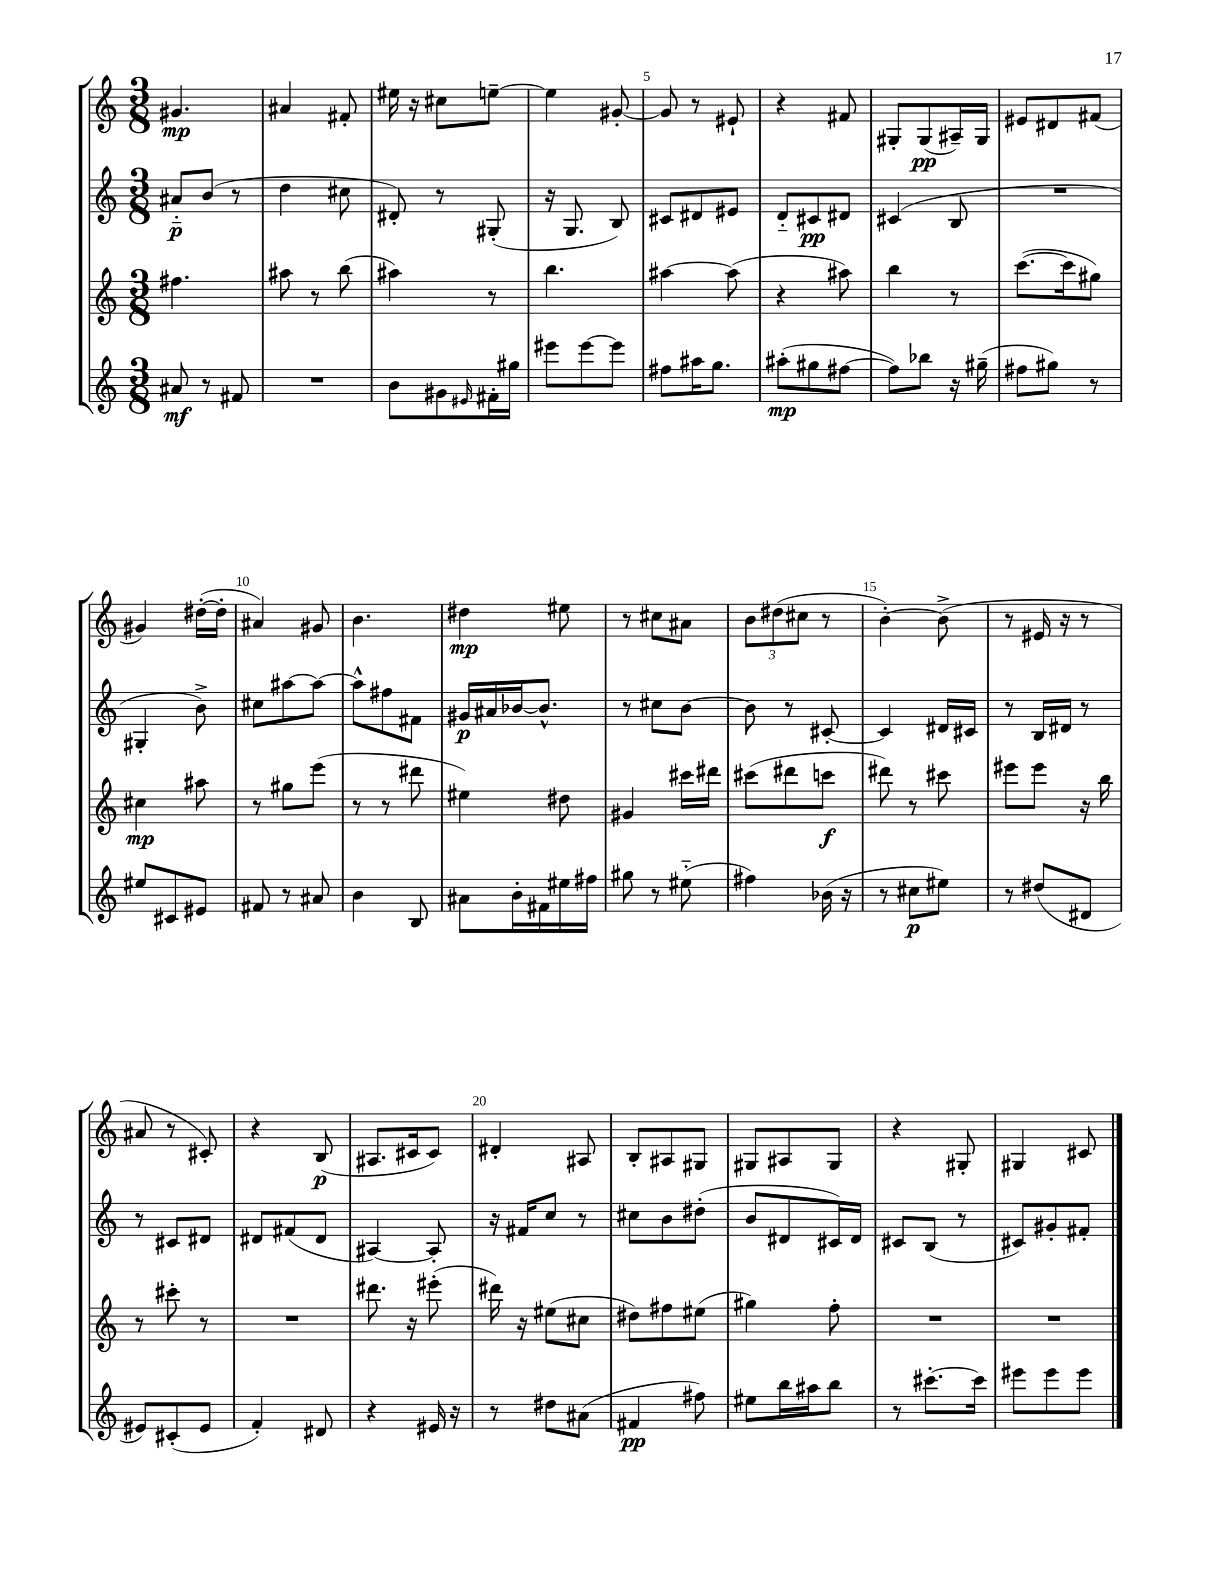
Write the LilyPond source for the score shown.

<<
\new StaffGroup <<
\new Staff = "s0" {
    \clef treble \key c \major \numericTimeSignature \time 3/8
    gis'4.\mp |
    ais'4 fis'8-. |
    eis''16 r16 cis''8 e''8~-- |
    e''4 gis'8~-. |
    gis'8 r8 eis'8-! |
    r4 fis'8 |
    gis8-. gis8\pp( ais16--) gis16 |
    eis'8 dis'8 fis'8( |
    gis'4) dis''16~-.( dis''16-. |
    ais'4) gis'8 |
    b'4. |
    dis''4\mp eis''8 |
    r8 cis''8 ais'8 |
    \tuplet 3/2 { b'8 dis''8( cis''8 } r8 |
    b'4~-.) b'8->( |
    r8 eis'16 r16 r8 |
    ais'8 r8 cis'8-.) |
    r4 b8\p( |
    ais8. cis'16 cis'8) |
    dis'4-. ais8 |
    b8-. ais8 gis8 |
    gis8 ais8 gis8 |
    r4 gis8-. |
    gis4 cis'8 \bar "|." |
}
\new Staff = "s1" {
    \clef treble \key c \major \numericTimeSignature \time 3/8
    ais'8-_\p b'8( r8 |
    d''4 cis''8 |
    dis'8-.) r8 gis8-.( |
    r16 g8. b8) |
    cis'8 dis'8 eis'8 |
    d'8-_ cis'8\pp dis'8 |
    cis'4( b8 |
    R4. |
    gis4-. b'8->) |
    cis''8 ais''8~ ais''8~ |
    ais''8-^ fis''8 fis'8 |
    gis'16\p ais'16 bes'16~ bes'8.-^ |
    r8 cis''8 b'8~ |
    b'8 r8 cis'8~-. |
    cis'4 dis'16 cis'16 |
    r8 b16 dis'16 r8 |
    r8 cis'8 dis'8 |
    dis'8 fis'8( dis'8 |
    ais4~) ais8-. |
    r16 fis'16 c''8 r8 |
    cis''8 b'8 dis''8-.( |
    b'8 dis'8 cis'16) dis'16 |
    cis'8 b8( r8 |
    cis'8) gis'8-. fis'8-. \bar "|." |
}
\new Staff = "s2" {
    \clef treble \key c \major \numericTimeSignature \time 3/8
    fis''4. |
    ais''8 r8 b''8( |
    ais''4) r8 |
    b''4. |
    ais''4~ ais''8( |
    r4 ais''8) |
    b''4 r8 |
    c'''8.~( c'''16 gis''8) |
    cis''4\mp ais''8 |
    r8 gis''8 e'''8( |
    r8 r8 dis'''8 |
    eis''4) dis''8 |
    gis'4 cis'''16 dis'''16 |
    cis'''8( dis'''8 c'''8\f |
    dis'''8) r8 cis'''8 |
    eis'''8 eis'''8 r16 b''16 |
    r8 cis'''8-. r8 |
    R4. |
    dis'''8. r16 eis'''8-.( |
    dis'''16) r16 eis''8( cis''8 |
    dis''8) fis''8 eis''8( |
    gis''4) f''8-. |
    R4. |
    R4. \bar "|." |
}
\new Staff = "s3" {
    \clef treble \key c \major \numericTimeSignature \time 3/8
    ais'8\mf r8 fis'8 |
    R4. |
    b'8 gis'8 \grace { eis'16 } fis'16-. gis''16 |
    eis'''8 eis'''8~ eis'''8 |
    fis''8 ais''16 g''8. |
    ais''8-.\mp( gis''8 fis''8~ |
    fis''8) bes''8 r16 gis''16--( |
    fis''8 gis''8) r8 |
    eis''8 cis'8 eis'8 |
    fis'8 r8 ais'8 |
    b'4 b8 |
    ais'8 b'16-. fis'16 eis''16 fis''16 |
    gis''8 r8 eis''8-_( |
    fis''4) bes'16( r16 |
    r8 cis''8\p eis''8) |
    r8 dis''8( dis'8 |
    eis'8) cis'8-.( eis'8 |
    f'4-.) dis'8 |
    r4 eis'16 r16 |
    r8 dis''8 ais'8( |
    fis'4\pp fis''8) |
    eis''8 b''16 ais''16 b''8 |
    r8 cis'''8.~-. cis'''16 |
    eis'''8 eis'''8 eis'''8 \bar "|." |
}
>>
>>
\layout { \context { \Score \override BarNumber.break-visibility = ##(#f #t #t) barNumberVisibility = #(every-nth-bar-number-visible 5) } }
